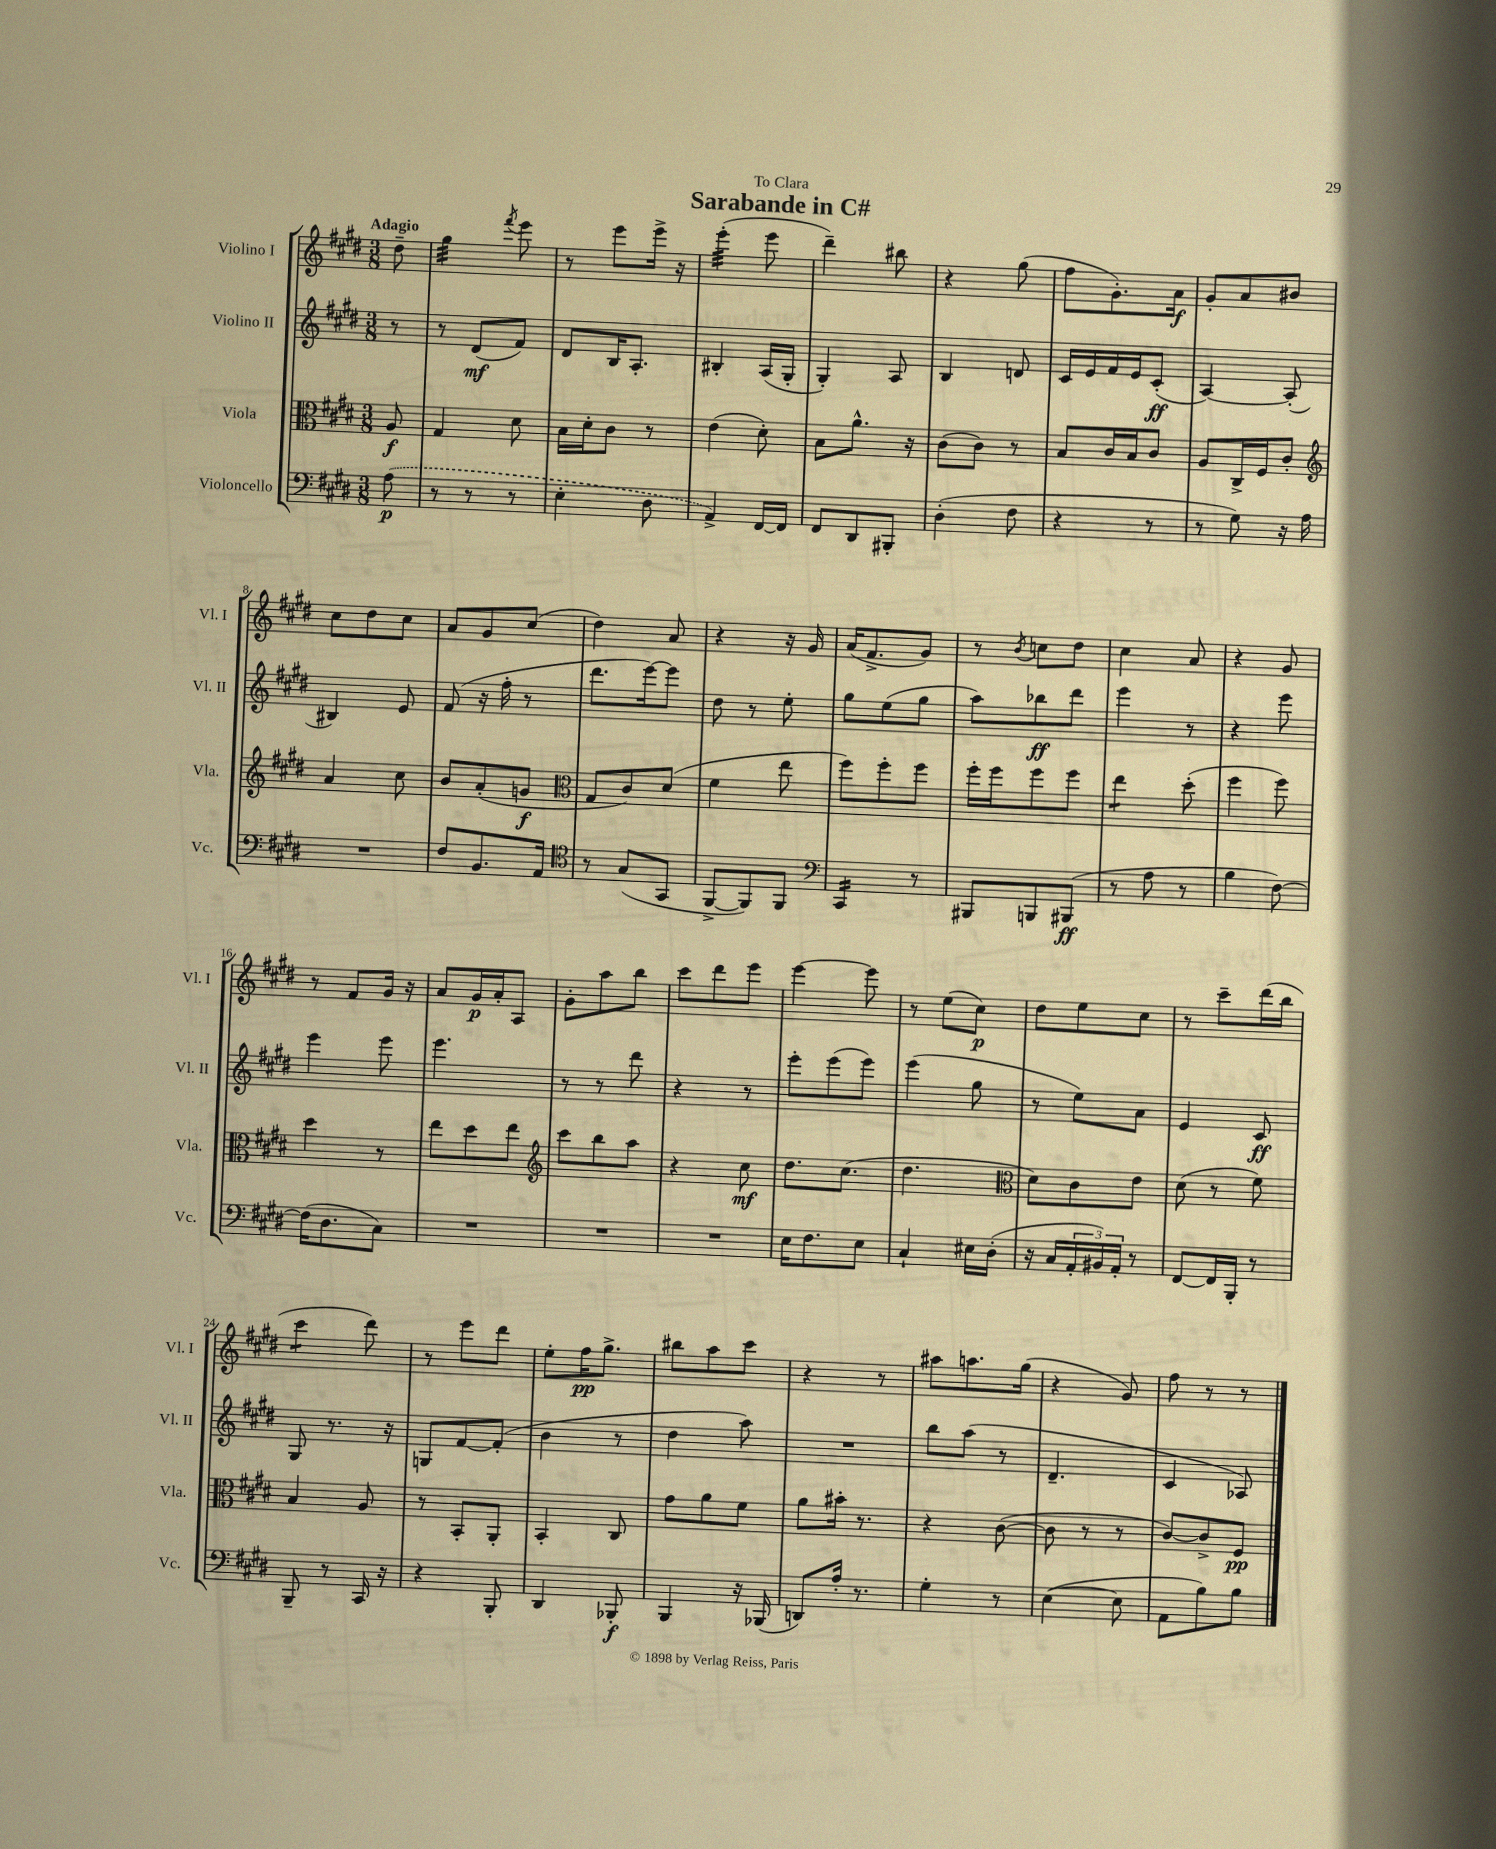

**kern	**kern	**kern	**kern
*staff4	*staff3	*staff2	*staff1
*clefF4	*clefC3	*clefG2	*clefG2
*k[f#c#g#d#]	*k[f#c#g#d#]	*k[f#c#g#d#]	*k[f#c#g#d#]
*M3/8	*M3/8	*M3/8	*M3/8
(8A	8A	8r	8dd#~
=	=	=	=
8r	4G#	8r	4gg#
8r	.	(8d#	.
.	.	.	8qfff#
8r	8d#	8f#)	8eee
=	=	=	=
4E'	16B	8d#	8r
.	16d#'	.	.
.	8c#	16B	8eee
.	.	8.A'	.
8D#	8r	.	16eee^
.	.	.	16r
=	=	=	=
4AA^)	(4e	4B#'	(4eee'
[16FF#	8d#')	(16A	8eee
16FF#]	.	16G#'	.
=	=	=	=
8FF#	8B	4G#')	4ddd#~)
8DD#	8.a^^	.	.
8BBB#'	.	8A	8bb#
.	16r	.	.
=	=	=	=
(4D#'	(8c#	4B	4r
.	8c#)	.	.
8F#	8r	8d	(8gg#
=	=	=	=
4r	8B	16c#	8ff#
.	.	16e	.
.	16c#	16f#	8.g#')
.	16B	16e	.
8r	8c#	(8c#'	.
.	.	.	16a
=	=	=	=
8r	8A	[4A)	8g#'
8G#)	16C#^	.	8a
.	16F#	.	.
16r	8c#'	(8A']	8b#
16A	.	.	.
=	=	=	=
*	*clefG2	*	*
4.r	4a	4B#)	8cc#
.	.	.	8dd#
.	8cc#	8e	8cc#
=	=	=	=
8F#	8b	(8f#	8a
8.BB	(8a'	16r	8g#
.	.	16ff#'	.
.	8g	8r	(8cc#
16AA	.	.	.
=	=	=	=
*clefC4	*clefC3	*	*
8r	8G#	8.ddd#	4dd#)
(8G#	8c#)	.	.
.	.	[16eee)	.
8GG#	(8d#	8eee]	8a
=	=	=	=
[8FF#^	4f#	8dd#	4r
8FF#])	.	8r	.
8FF#	8ee	8ee'	16r
.	.	.	16g#
=	=	=	=
*clefF4	*	*	*
4CC#	8ff#)	8gg#	(16a
.	.	.	8.f#^
.	8ff#'	(8ee	.
8r	8ff#	8gg#	8g#)
=	=	=	=
8BBB#	16ff#'	8aa)	8r
.	16ff#	.	.
.	.	.	8qb
8BBB	8ff#	8bb-	8cc
(8BBB#	8ff#	8ddd#	8dd#
=	=	=	=
8r	4ee	4eee	4cc#
8A	.	.	.
8r	(8dd#'	8r	8a
=	=	=	=
4B	4ff#	4r	4r
[8F#)	8ff#)	8eee	8g#
=	=	=	=
(16F#]	4dd#	4eee	8r
8.D#	.	.	.
.	.	.	8f#
8C#)	8r	8eee	16g#
.	.	.	16r
=	=	=	=
4.r	8ee	4.eee	8a
.	8dd#	.	16g#
.	.	.	16a'
.	8ee	.	8A
=	=	=	=
*	*clefG2	*	*
4.r	8ccc#	8r	8g#'
.	8bb	8r	8aa
.	8aa	8ddd#	8bb
=	=	=	=
4.r	4r	4r	8ccc#
.	.	.	8ddd#
.	8cc#	8r	8eee
=	=	=	=
16E	8.dd#	8eee'	[4eee
8.F#	.	.	.
.	.	(8eee	.
.	(8.cc#	.	.
8E	.	8eee)	8eee]
=	=	=	=
4C#`	4.dd#	(4eee	8r
.	.	.	(8ee
16E#	.	8gg#	8cc#)
(16D#'	.	.	.
=	=	=	=
*	*clefC3	*	*
16r	8d#)	8r	8dd#
16C#	.	.	.
24AA'	8c#	8ee)	8ee
24BB#)	.	.	.
24AA'	.	.	.
8r	8e	8a	8cc#
=	=	=	=
[8FF#	(8d#	4e	8r
16FF#]	8r	.	8ccc#~
16BBB'	.	.	.
8r	8f#)	8c#	(16ddd#
.	.	.	16bb
=	=	=	=
8BBB~	4B	8G#	4ccc#
8r	.	8.r	.
16CC#	8A	.	8ddd#)
16r	.	16r	.
=	=	=	=
4r	8r	8G	8r
.	8BB'	[8f#	8eee
8BBB'	8AA'	(8f#']	8ddd#
=	=	=	=
4DD#	4BB'	4b	8ee'
.	.	.	16ff#
.	.	.	8.gg#^
8BBB-'	8C#	8r	.
=	=	=	=
4BBB	8g#	4dd#	8bb#
.	8a	.	8aa
16r	8f#	8aa)	8ccc#
(16BBB-	.	.	.
=	=	=	=
8DD)	8a	4.r	4r
16A'	16b#'	.	.
8.r	8.r	.	.
.	.	.	8r
=	=	=	=
4G#'	4r	8bb	8aa#
.	.	(8aa	8.aa
8r	([8c#	8r	.
.	.	.	(16gg#
=	=	=	=
([4E	8c#]	4.d#~	4r
.	8r	.	.
8E]	8r	.	8g#)
=	=	=	=
8AA	[8c#)	4c#	8ff#
8B)	8c#^]	.	8r
8B	8F#	8A-)	8r
==	==	==	==
*-	*-	*-	*-
